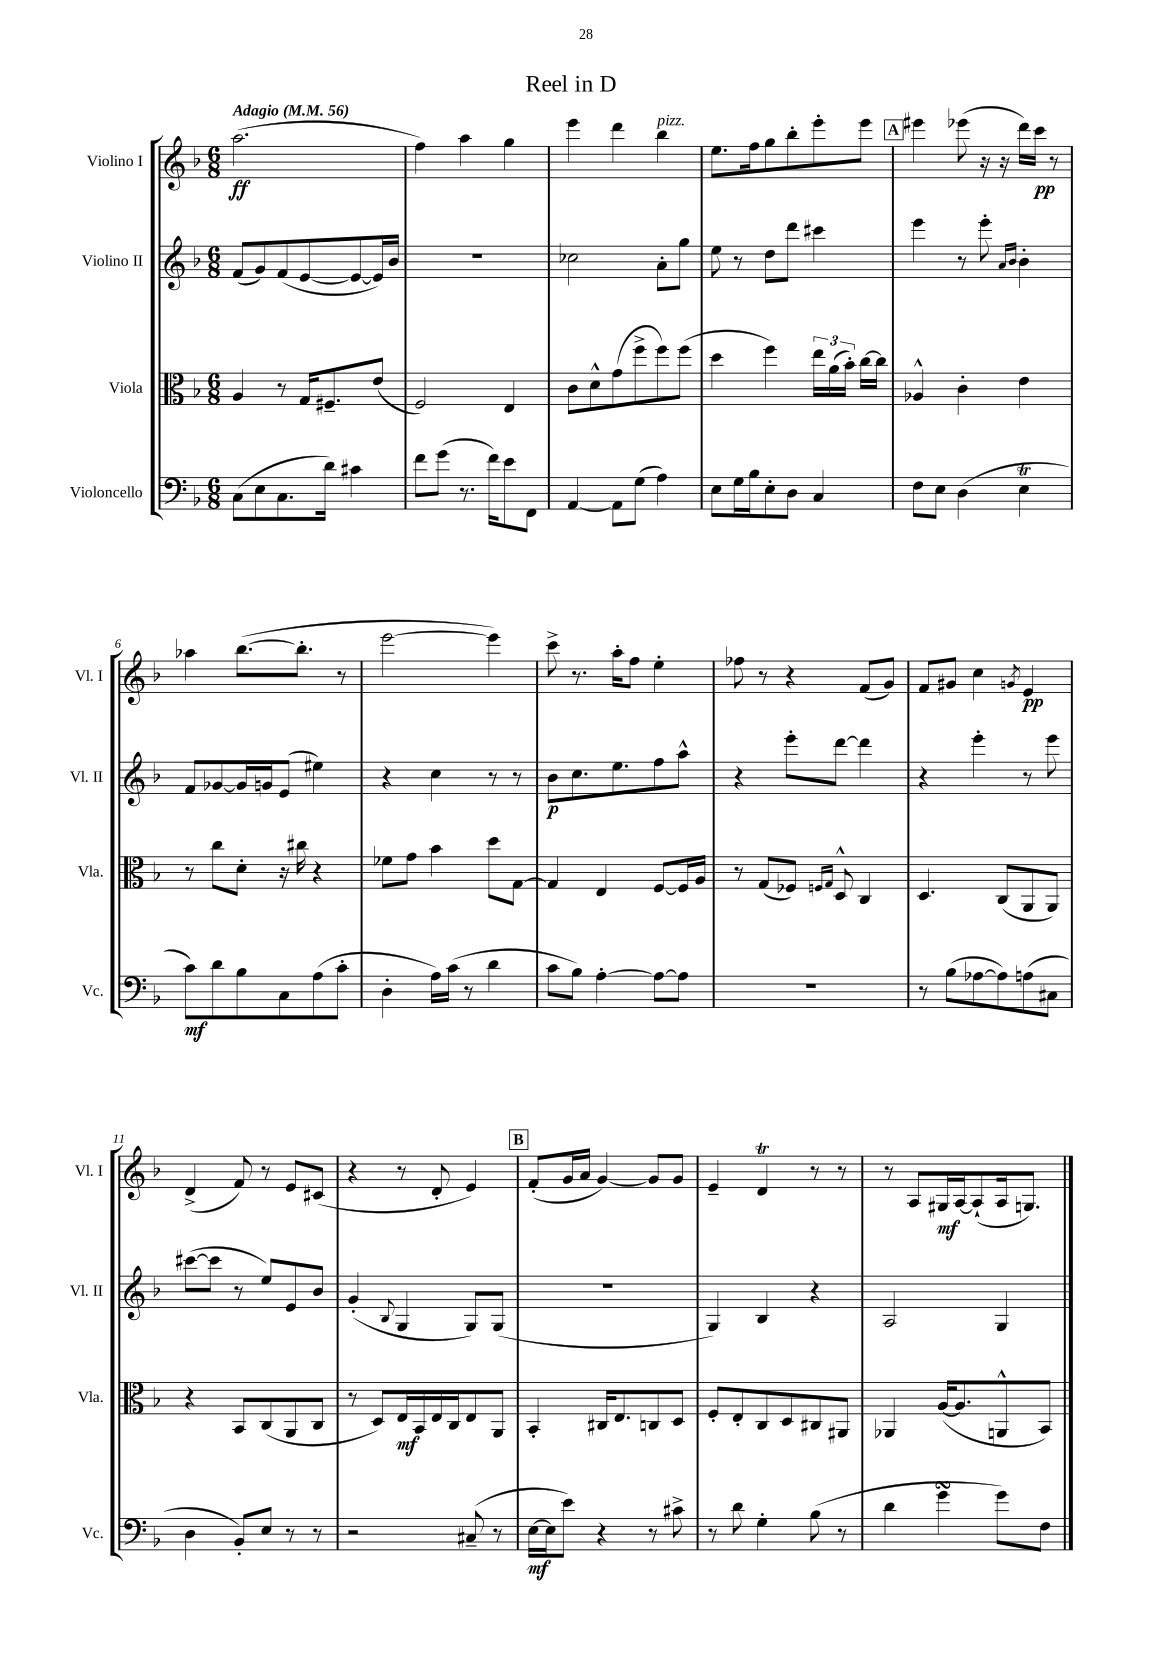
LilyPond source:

\header { title = "Reel in D" }
<<
\new StaffGroup <<
\new Staff = "s0" \with { instrumentName = "Violino I" shortInstrumentName = "Vl. I" } {
    \clef treble \key f \major \numericTimeSignature \time 6/8 \tempo "Adagio" 4 = 56
    \autoBeamOff a''2.\ff( |
    f''4) a''4 g''4 |
    e'''4 d'''4 bes''4^\markup { \italic "pizz." } |
    e''8.[ f''16 g''8 bes''8-. e'''8-. e'''8] |
    \mark \markup { \box "A" } eis'''4 ees'''8( r16 r16 d'''16[) c'''16]\pp r8 |
    aes''4 bes''8.[~( bes''8.]-. r8 |
    e'''2~ e'''4) |
    c'''8-> r8. a''16[-. f''8] e''4-. |
    fes''8 r8 r4 f'8[( g'8]) |
    f'8[ gis'8] c''4 \acciaccatura { g'8 } e'4\pp |
    d'4->( f'8) r8 e'8[ cis'8]( |
    r4 r8 d'8-. e'4) |
    \mark \markup { \box "B" } f'8[-.( g'16 a'16] g'4~) g'8[ g'8] |
    e'4-- d'4\trill r8 r8 |
    r8 a8[ gis16\mf a16~ a8-!( a16 g8.]) \bar "|." |
}
\new Staff = "s1" \with { instrumentName = "Violino II" shortInstrumentName = "Vl. II" } {
    \clef treble \key f \major \numericTimeSignature \time 6/8
    \autoBeamOff f'8[( g'8) f'8( e'8~ e'8~ e'16) bes'16] |
    R2. |
    ces''2 a'8[-. g''8] |
    e''8 r8 d''8[ d'''8] cis'''4 |
    \mark \markup { \box "A" } e'''4 r8 e'''8-. \grace { a'16[ bes'16] } bes'4-. |
    f'8[ ges'8~ ges'16 g'16 e'8]( eis''4) |
    r4 c''4 r8 r8 |
    bes'8[\p c''8. e''8. f''8 a''8]-^ |
    r4 e'''8[-. d'''8]~ d'''4 |
    r4 e'''4-. r8 e'''8 |
    cis'''8[~( cis'''8] r8 e''8[) e'8 bes'8] |
    g'4-.( \appoggiatura { bes8 } g4 g8[) g8]( |
    \mark \markup { \box "B" } R2. |
    g4) bes4 r4 |
    a2 g4 \bar "|." |
}
\new Staff = "s2" \with { instrumentName = "Viola" shortInstrumentName = "Vla." } {
    \clef alto \key f \major \numericTimeSignature \time 6/8
    \autoBeamOff a4 r8 g16[ fis8.-- e'8]( |
    f2) e4 |
    c'8[ d'8-^ g'8( f''8-> f''8) f''8]( |
    d''4 f''4) \tuplet 3/2 { e''16[ a'16( bes'16]-.) } c''16[~ c''16] |
    \mark \markup { \box "A" } aes4-^ c'4-. e'4 |
    r8 c''8[ d'8]-. r16 cis''16 r4 |
    fes'8[ g'8] bes'4 d''8[ g8]~ |
    g4 e4 f8[~ f16 a16] |
    r8 g8[( fes8]) \grace { f16[ g16] } d8-^ c4 |
    d4. c8[( a,8 a,8]) |
    r4 bes,8[ c8( a,8 c8] |
    r8 d8[) e16\mf bes,16 e16 c16 e8 a,8] |
    \mark \markup { \box "B" } bes,4-. cis16[ e8. c8 d8] |
    f8[-. e8-. c8 d8 cis8 ais,8] |
    aes,4 a16[~( a8. a,8-^ bes,8]) \bar "|." |
}
\new Staff = "s3" \with { instrumentName = "Violoncello" shortInstrumentName = "Vc." } {
    \clef bass \key f \major \numericTimeSignature \time 6/8
    \autoBeamOff c8[( e8 c8. d'16]) cis'4 |
    f'8[ g'8]( r8. f'16[) e'8 f,8] |
    a,4~ a,8[ g8]( a4) |
    e8[ g16 bes16 e8-. d8] c4 |
    \mark \markup { \box "A" } f8[ e8] d4( e4\trill |
    c'8[\mf) d'8 bes8 c8 a8( c'8]-. |
    d4-. a16[) c'16]( r8 d'4 |
    c'8[ bes8]) a4~-. a8[~ a8] |
    R2. |
    r8 bes8[( aes8~ aes8) a8( cis8] |
    d4 bes,8[-.) e8] r8 r8 |
    r2 cis8--( r8 |
    \mark \markup { \box "B" } e16[~\mf e16 e'8]) r4 r8 cis'8-> |
    r8 d'8 g4-. bes8( r8 |
    d'4 g'4\turn g'8[) f8] \bar "|." |
}
>>
>>
